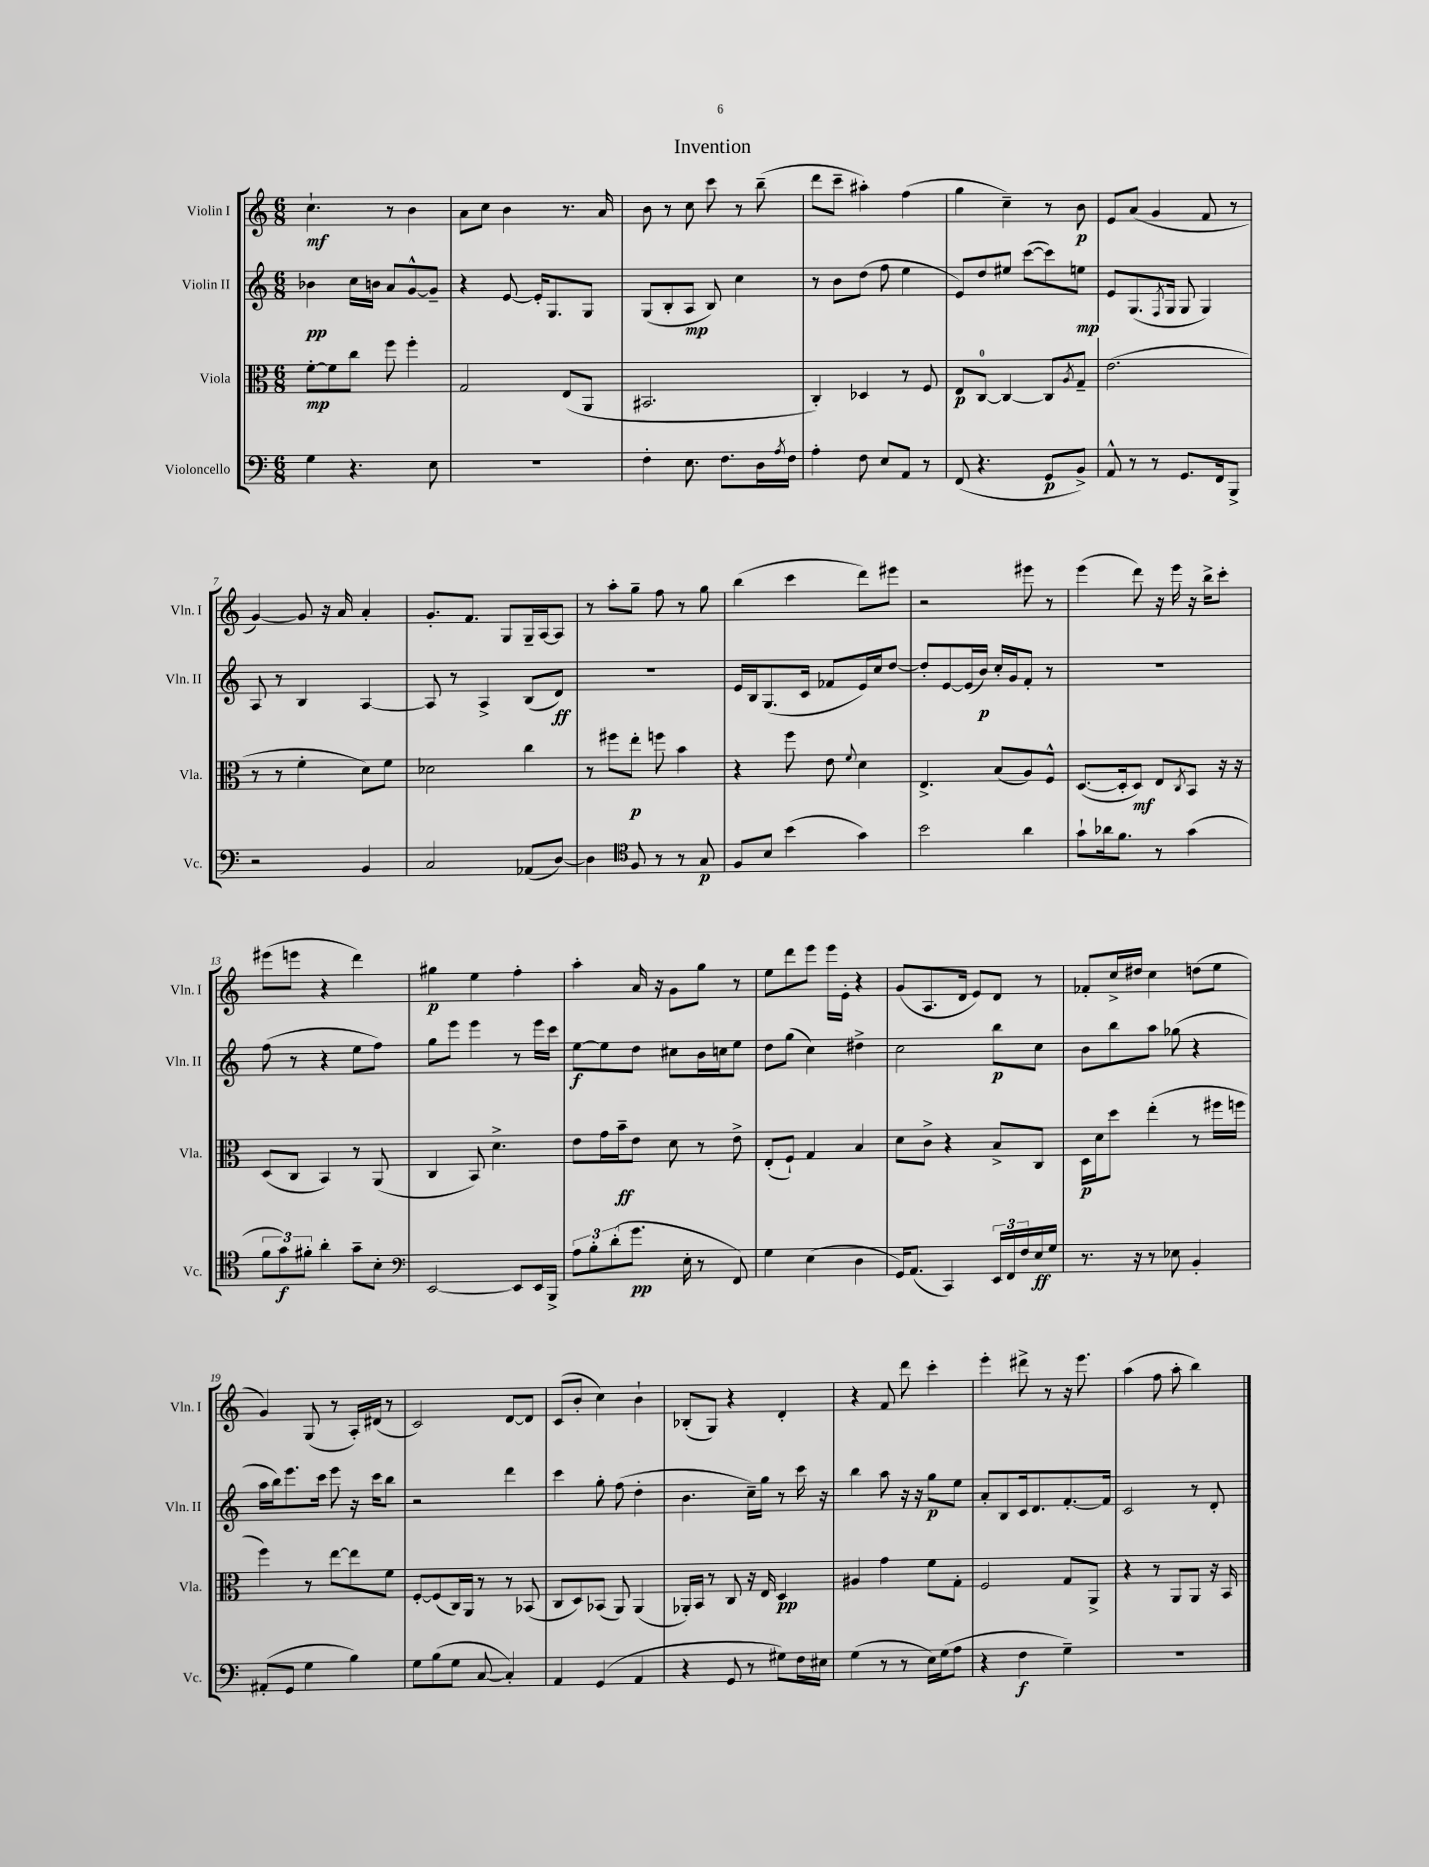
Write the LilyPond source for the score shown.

\header { title = "Invention" }
<<
\new StaffGroup <<
\new Staff = "s0" \with { instrumentName = "Violin I" shortInstrumentName = "Vln. I" } {
    \clef treble \key c \major \numericTimeSignature \time 6/8
    c''4.-!\mf r8 b'4 |
    a'8 c''8 b'4 r8. a'16 |
    b'8 r8 c''8 c'''8 r8 b''8--( |
    d'''8 c'''8-- ais''4-.) f''4( |
    g''4 c''4--) r8 b'8\p |
    e'8 a'8( g'4 f'8 r8 |
    g'4~) g'8 r16 a'16 a'4-. |
    g'8.-. f'8. g8 g16-- a16~ a8 |
    r8 a''8-. g''8-- f''8 r8 g''8 |
    b''4( c'''4 d'''8) eis'''8 |
    r2 eis'''8 r8 |
    e'''4( d'''8) r16 e'''16 r16 b''16-> c'''8-. |
    eis'''8( e'''8 r4 d'''4) |
    gis''4\p e''4 f''4-. |
    a''4-. a'16 r16 g'8 g''8 r8 |
    e''8 d'''8 e'''8 e'''16 e'16-. r4 |
    g'8( a8. d'16 e'8) d'8 r8 |
    fes'8-. c''16-> dis''16 c''4 d''8( e''8 |
    g'4) g8( r8 a16-.) dis'16( r8 |
    c'2) d'8~ d'8 |
    c'8( b'8-. c''4) b'4-! |
    bes8-.( g8) r4 d'4-. |
    r4 f'8 d'''8 c'''4-. |
    e'''4-. dis'''8-> r8 r16 e'''8. |
    a''4( f''8 a''8-. b''4) \bar "|." |
}
\new Staff = "s1" \with { instrumentName = "Violin II" shortInstrumentName = "Vln. II" } {
    \clef treble \key c \major \numericTimeSignature \time 6/8
    bes'4\pp c''16 b'16 a'8 g'8~-^ g'8-- |
    r4 e'8~ e'16-. g8. g8 |
    g8( b8-. a8\mp b8) c''4 |
    r8 b'8 d''8( f''8 e''4 |
    e'8) d''8 eis''8 c'''8~( c'''8) e''8\mp |
    e'8 g8.( \acciaccatura { f8 } g16 g8 g4) |
    a8 r8 b4 a4~ |
    a8 r8 a4-> b8( d'8\ff) |
    R2. |
    e'16 b16 g8.( c'16 fes'8 e'16) c''16 d''8~ |
    d''8-. e'8~ e'16( b'16\p) c''16-. g'16 f'8-. r8 |
    R2. |
    f''8( r8 r4 e''8 f''8) |
    g''8 e'''8 e'''4 r8 e'''16 c'''16 |
    e''8~\f e''8 d''8 cis''8 b'16 c''16 e''8 |
    d''8 g''8( c''4) dis''4-> |
    c''2 b''8\p c''8 |
    b'8 b''8 a''8 ges''8( r4 |
    a''16 b''16) e'''8. c'''16 e'''8 r16 c'''16 b''8 |
    r2 d'''4 |
    c'''4 g''8-. f''8( d''4-. |
    b'4. c''16--) g''16 r8 c'''16 r16 |
    b''4 a''8 r16 r16 g''8\p e''8 |
    a'8-. b8 c'16 d'8. f'8.~-. f'16 |
    c'2 r8 d'8-. \bar "|." |
}
\new Staff = "s2" \with { instrumentName = "Viola" shortInstrumentName = "Vla." } {
    \clef alto \key c \major \numericTimeSignature \time 6/8
    f'8~-.\mp f'8 c''8 f''8 f''4-. |
    g2 e8( a,8 |
    bis,2. |
    c4-.) des4 r8 f8 |
    e8\p c8-0~ c4~ c8 \acciaccatura { a8 } g8-- |
    e'2.( |
    r8 r8 f'4-. d'8) f'8 |
    des'2 c''4 |
    r8 fis''8 e''8-.\p f''8 b'4 |
    r4 f''8 e'8 \appoggiatura { f'8 } d'4 |
    e4.-> b8( a8) f8-^ |
    d8.~( d16-. d8\mf) e8 \acciaccatura { c8 } b,8 r16 r16 |
    d8( c8 b,4) r8 a,8( |
    c4 b,8) d'4.-> |
    e'8 g'16 b'16--\ff e'8 d'8 r8 e'8-> |
    e8-.( f8-!) g4 b4 |
    d'8 c'8-> r4 b8-> c8 |
    d16\p d'16 d''8 e''4-.( r8 fis''16 f''16 |
    f''4) r8 e''8~ e''8 f'8 |
    f8~-. f8( c16) a,16 r8 r8 bes,8( |
    c8 d8) bes,8( a,8) a,4( |
    aes,16-.) b,16 r8 c8 r16 e16 d4\pp |
    ais4 g'4 f'8 g8-. |
    f2 g8 a,8-> |
    r4 r8 a,8 a,8 r16 b,16 \bar "|." |
}
\new Staff = "s3" \with { instrumentName = "Violoncello" shortInstrumentName = "Vc." } {
    \clef bass \key c \major \numericTimeSignature \time 6/8
    g4 r4. e8 |
    R2. |
    f4-. e8. f8. d16 \acciaccatura { a8 } f16 |
    a4-. f8 e8 a,8 r8 |
    f,8( r4. g,8\p b,8->) |
    a,8-^ r8 r8 g,8. f,16 b,,8-> |
    r2 b,4 |
    c2 aes,8( d8~) |
    d4 \clef tenor f8 r8 r8 g8\p |
    f8 b8 b'4( g'4) |
    b'2 a'4 |
    g'8-! aes'16 f'8. r8 g'4( |
    \tuplet 3/2 { f'8 g'8\f) fis'8-. } a'4-. g'8-- b8-. |
    \clef bass e,2~ e,8 e,16 b,,16-> |
    \tuplet 3/2 { a8 b8-. d'8-.( } g'8.\pp e16-. r8 f,8) |
    g4 e4( d4 |
    g,16) a,8.( c,4) \tuplet 3/2 { e,16 f,16 f16 } e16\ff g16 |
    r8. r16 r8 ees8 b,4-. |
    ais,8-.( g,8 g4 b4) |
    g8 b8( g8 c8~ c4-.) |
    a,4 g,4( a,4 |
    r4 g,8 r8 gis8) f16 eis16 |
    g4( r8 r8 e16) g16( a8 |
    r4 f4\f g4--) |
    R2. \bar "|." |
}
>>
>>
